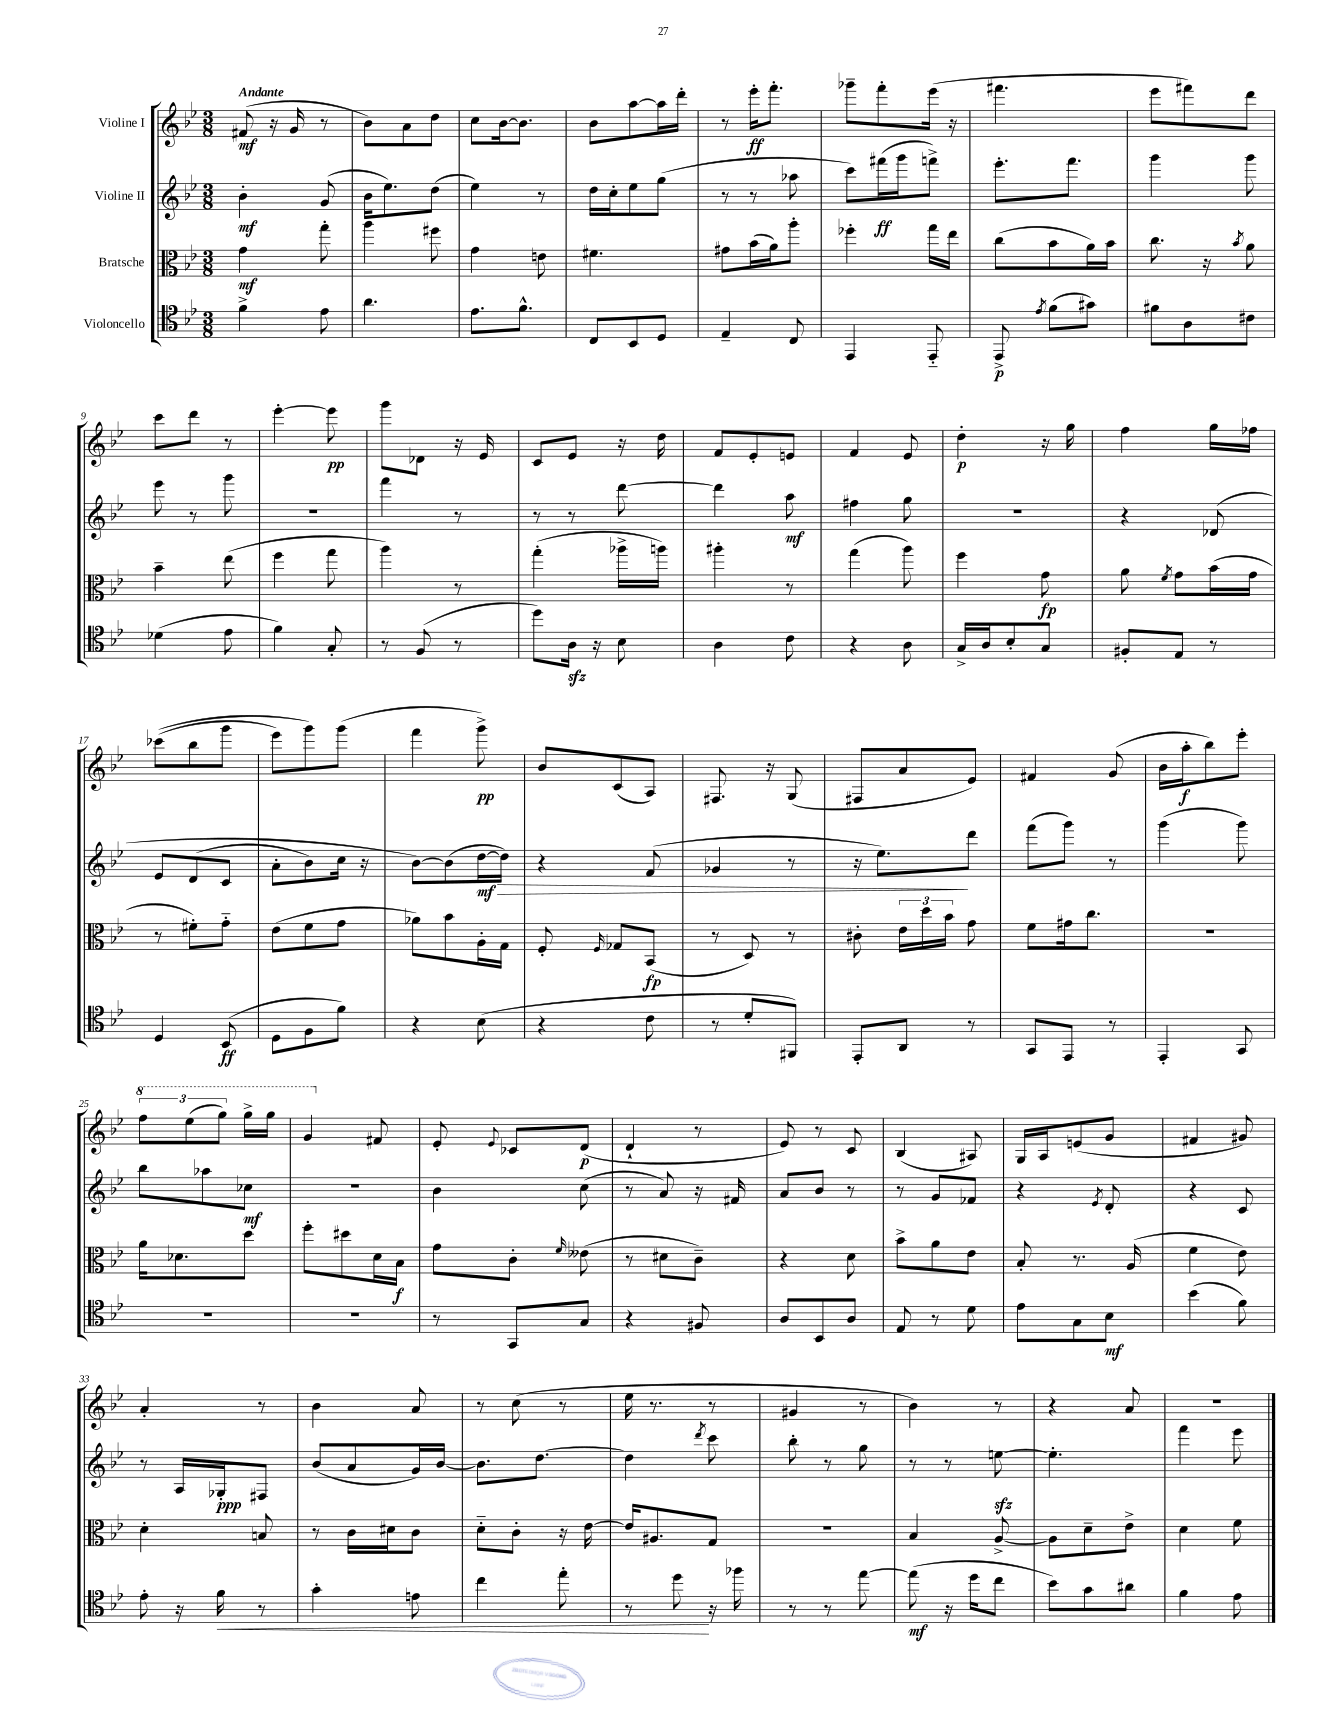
<<
\new StaffGroup <<
\new Staff = "s0" \with { instrumentName = "Violine I" } {
    \clef treble \key bes \major \numericTimeSignature \time 3/8 \tempo "Andante"
    \autoBeamOff fis'8\mf( r16 g'16 r8 |
    bes'8[) a'8 d''8] |
    c''8[ bes'16~ bes'8.] |
    bes'8[ a''8~ a''16 d'''16]-. |
    r8 ees'''16[-.\ff f'''8.]-. |
    ges'''8[-- f'''8-. ees'''16]( r16 |
    fis'''4. |
    ees'''8[ fis'''8) d'''8] |
    c'''8[ d'''8] r8 |
    ees'''4~-. ees'''8\pp |
    g'''8[ des'8] r16 ees'16 |
    c'8[ ees'8] r16 d''16 |
    f'8[ ees'8-. e'8] |
    f'4 ees'8 |
    d''4-.\p r16 g''16 |
    f''4 g''16[ fes''16] |
    ces'''8[(\( bes''8 g'''8] |
    ees'''8[) g'''8\) g'''8]( |
    f'''4 g'''8->\pp) |
    bes'8[ c'8( a8]) |
    fis8. r16 g8( |
    fis8[ a'8 ees'8]) |
    fis'4 g'8( |
    bes'16[ a''16-.\f bes''8) ees'''8]-. |
    \tuplet 3/2 { \ottava #1 f'''8[ ees'''8( g'''8]) } g'''16[-> g'''16] |
    g''4 \ottava #0 fis'8 |
    ees'8-. \appoggiatura { ees'8 } ces'8[ d'8]\p( |
    d'4-! r8 |
    ees'8) r8 c'8 |
    bes4( ais8) |
    g16[ a16 e'8( g'8] |
    fis'4 gis'8) |
    a'4-. r8 |
    bes'4 a'8 |
    r8 c''8( r8 |
    ees''16 r8. r8 |
    gis'4 r8 |
    bes'4) r8 |
    r4 a'8 |
    R4. \bar "|." |
}
\new Staff = "s1" \with { instrumentName = "Violine II" } {
    \clef treble \key bes \major \numericTimeSignature \time 3/8
    \autoBeamOff bes'4-.\mf g'8( |
    bes'16[ ees''8.) d''8]( |
    ees''4) r8 |
    d''16[ c''16-. ees''8 g''8]( |
    r8 r8 aes''8 |
    c'''8[) fis'''16\ff( g'''16 f'''8]->) |
    ees'''8.[-. f'''8.] |
    g'''4 g'''8 |
    ees'''8 r8 g'''8 |
    R4. |
    f'''4 r8 |
    r8 r8 d'''8~ |
    d'''4 a''8\mf |
    fis''4 g''8 |
    R4. |
    r4 des'8\( |
    ees'8[ d'8( c'8] |
    a'8[-. bes'8) c''16] r16 |
    bes'8[~\) bes'8( d''16~\mf\> d''16]) |
    r4 f'8( |
    ges'4 r8 |
    r16 ees''8.[\!) d'''8] |
    f'''8[( g'''8]) r8 |
    g'''4( g'''8) |
    bes''8[ aes''8 ces''8]\mf |
    R4. |
    bes'4 c''8( |
    r8 a'8) r16 fis'16 |
    a'8[ bes'8] r8 |
    r8 g'8[ fes'8] |
    r4 \acciaccatura { ees'8 } d'8-. |
    r4 c'8 |
    r8 a16[ ges16-.\ppp fis8] |
    bes'8[( a'8 g'16) bes'16]~ |
    bes'8.[ d''8.]~ |
    d''4 \acciaccatura { d'''8 } c'''8 |
    bes''8-. r8 g''8 |
    r8 r8 e''8~\sfz |
    e''4.-. |
    f'''4 ees'''8 \bar "|." |
}
\new Staff = "s2" \with { instrumentName = "Bratsche" } {
    \clef alto \key bes \major \numericTimeSignature \time 3/8
    \autoBeamOff g'4\mf g''8-. |
    a''4 fis''8 |
    g'4 e'8 |
    fis'4. |
    gis'8[ bes'16( a'16) a''8]-. |
    fes''4-. g''16[ ees''16] |
    c''8[( bes'8 a'16) bes'16] |
    c''8. r16 \acciaccatura { bes'8 } a'8 |
    bes'4-- ees''8( |
    f''4 g''8 |
    a''4) r8 |
    g''4-.( aes''16[-> a''16]) |
    ais''4-. r8 |
    g''4( a''8) |
    f''4 g'8\fp |
    a'8 \acciaccatura { f'8 } g'8[ bes'16( g'16] |
    r8 fis'8[-.) g'8]-_ |
    ees'8[( f'8 g'8] |
    aes'8[) bes'8 a16-. g16] |
    f8-. \grace { f16 } ges8[ bes,8]\fp( |
    r8 d8) r8 |
    cis'8-. \tuplet 3/2 { ees'16[ d''16 bes'16] } g'8 |
    f'8[ gis'16 c''8.] |
    R4. |
    a'16[ des'8. d''8] |
    f''8[-. dis''8 d'16 bes16]\f |
    g'8[ c'8]-. \grace { f'16 } eeses'8( |
    r8 dis'8[ c'8]--) |
    r4 d'8 |
    bes'8[-> a'8 ees'8] |
    bes8-. r8. a16( |
    f'4 ees'8) |
    d'4-. b8 |
    r8 c'16[ dis'16 c'8] |
    d'8[-_ c'8]-. r16 ees'16~ |
    ees'16[ ais8. g8] |
    r4. |
    bes4 a8~-> |
    a8[ d'8-- ees'8]-> |
    d'4 f'8 \bar "|." |
}
\new Staff = "s3" \with { instrumentName = "Violoncello" } {
    \clef tenor \key bes \major \numericTimeSignature \time 3/8
    \autoBeamOff f'4-> ees'8 |
    a'4. |
    ees'8.[ f'8.]-^ |
    c8[ bes,8 d8] |
    ees4-- c8 |
    ees,4 ees,8-_ |
    ees,8->\p \acciaccatura { ees'8 } f'8[( gis'8]) |
    fis'8[ a8 cis'8] |
    des'4( ees'8 |
    f'4) g8-. |
    r8 f8( r8 |
    d''8[) a16]\sfz r16 bes8 |
    a4 c'8 |
    r4 a8 |
    g16[-> a16 bes8-. g8] |
    fis8[-. ees8] r8 |
    d4 bes,8\ff( |
    d8[ f8 f'8]) |
    r4 bes8( |
    r4 c'8 |
    r8 d'8[-. fis,8]) |
    ees,8[-. a,8] r8 |
    g,8[ ees,8] r8 |
    ees,4-. g,8 |
    R4. |
    R4. |
    r8 g,8[ g8] |
    r4 fis8 |
    a8[ bes,8 a8] |
    ees8 r8 d'8 |
    ees'8[ g8 bes8]\mf |
    bes'4( f'8) |
    ees'8-. r16 f'16\< r8 |
    g'4-. e'8 |
    c''4 ees''8-. |
    r8 d''8\! r16 fes''16 |
    r8 r8 ees''8~ |
    ees''8\mf( r16 d''16[ c''8] |
    bes'8[) g'8 ais'8] |
    f'4 ees'8 \bar "|." |
}
>>
>>
